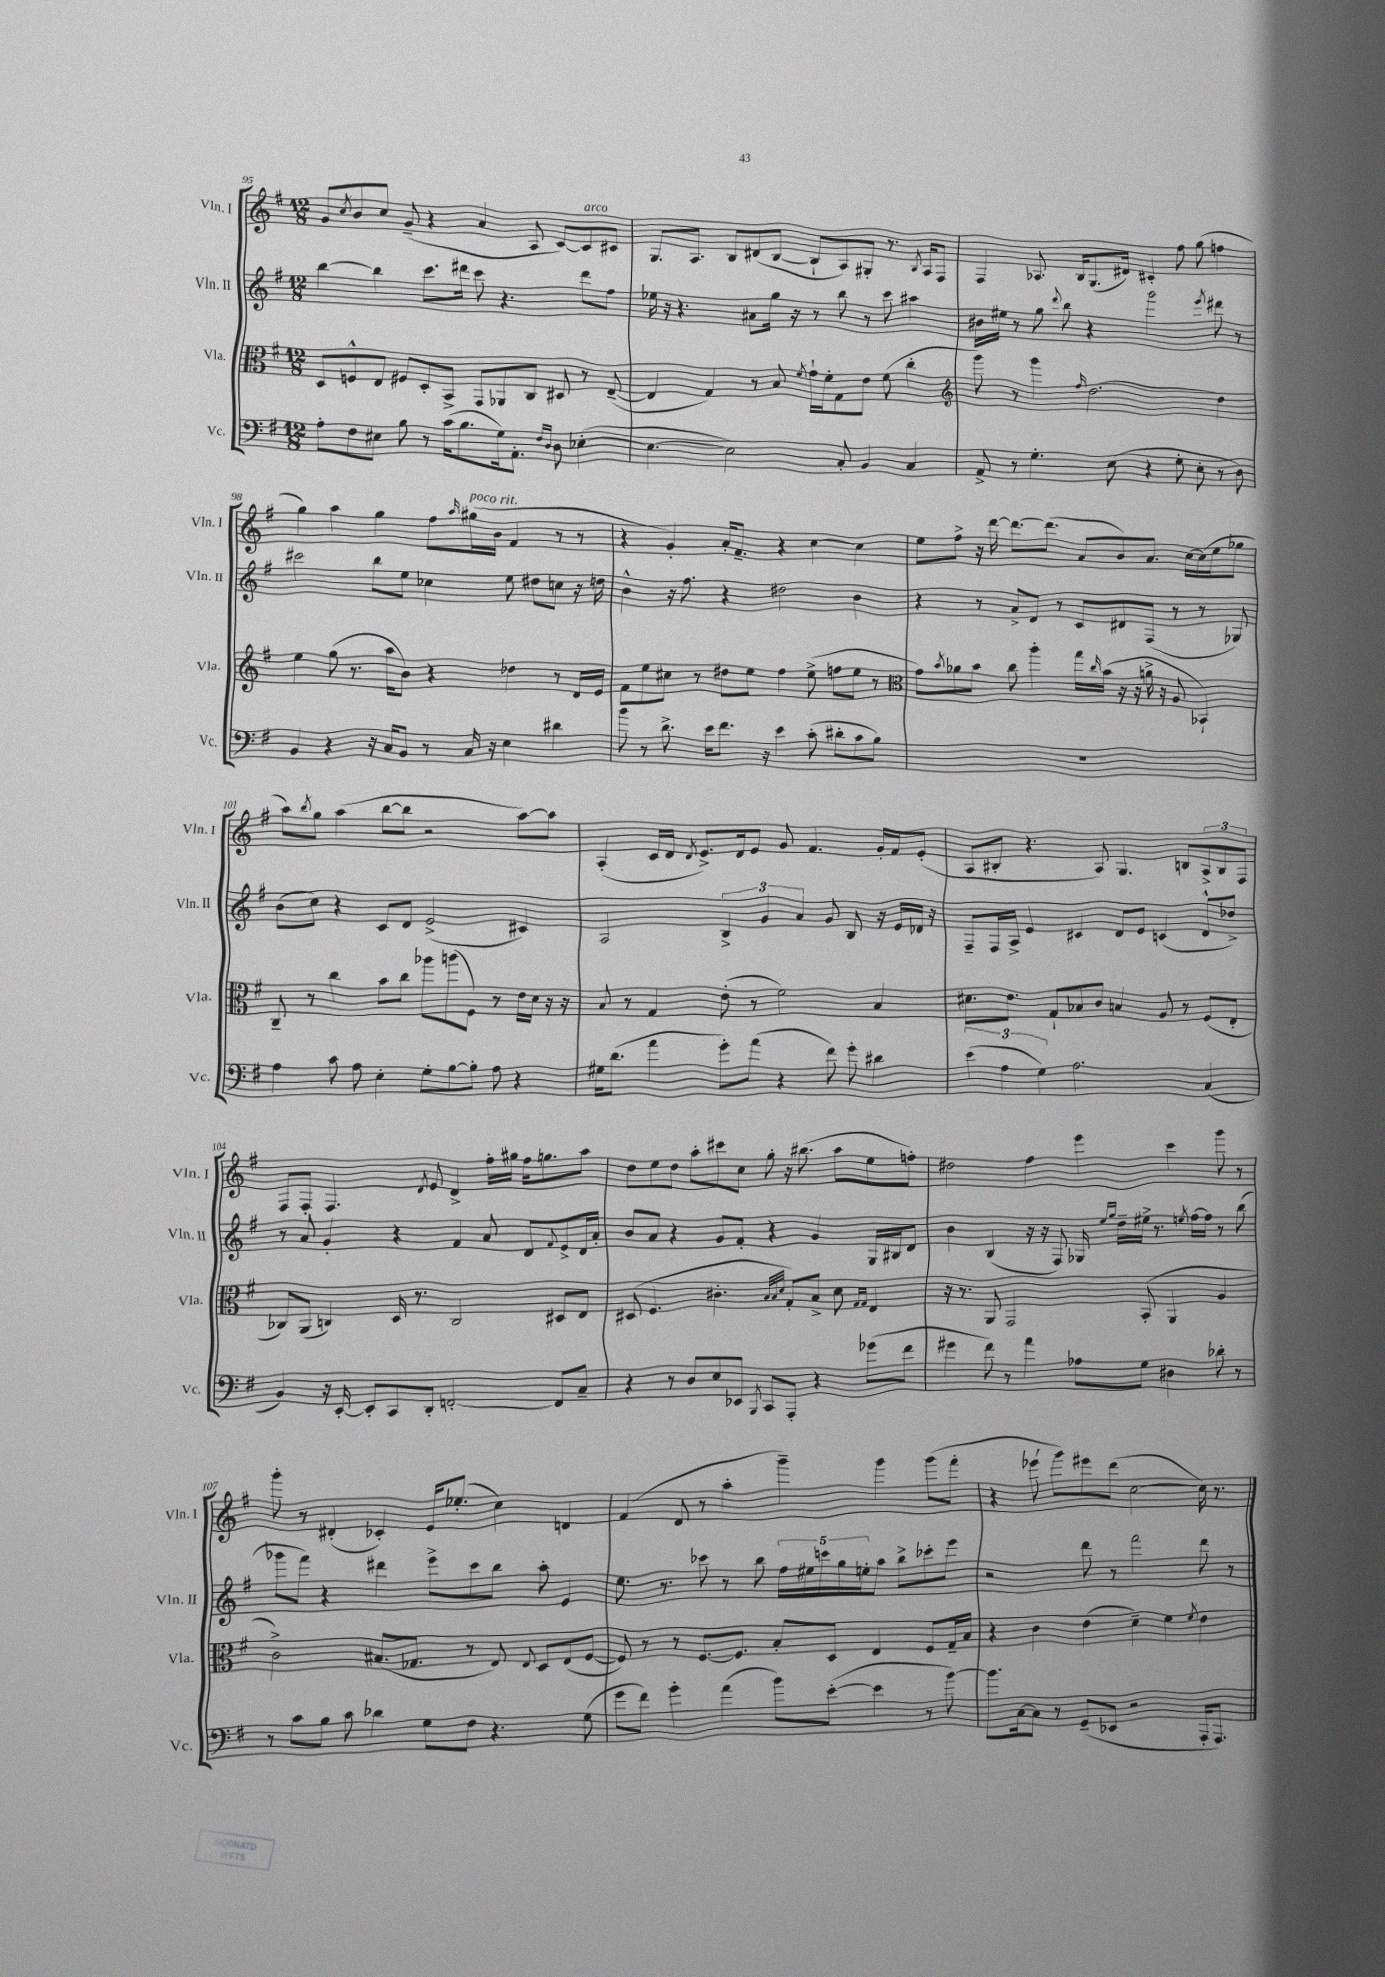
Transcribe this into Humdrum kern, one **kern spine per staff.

**kern	**kern	**kern	**kern
*staff4	*staff3	*staff2	*staff1
*clefF4	*clefC3	*clefG2	*clefG2
*k[f#]	*k[f#]	*k[f#]	*k[f#]
*M12/8	*M12/8	*M12/8	*M12/8
8A'\L	8D/L	[4bb\	8g/L
.	.	.	8qcc/
8F#\	8F^^/	.	8b/
8E#\J	8E/J	4bb\]	8cc/J
8B\	8F#/L	.	(8g~/
8r	8D'/	8.ccc\L	4r
(16c\LK	8BB^/J	.	.
8.B\	.	16ddd#\Jk	.
.	8GG/L	8ccc\	4a/
16G\k)	8AA-/	4.r	.
8.AA'\J	.	.	.
.	8C/J	.	8A/
16qqF#/LL	.	.	.
16qqD/JJ	.	.	.
8D\	8D#/	.	[8c/L)
([4E-'\	8r	8ddd#\L	8c/]
.	([8E~/	8ff#\J	8c#/J
=	=	=	=
4.E-\_	4E/]	16ee-\	8.G/L
.	.	16r	.
.	.	4.r	.
.	.	.	8.A/J
.	4G/)	.	.
2E-\])	.	.	8B/L
.	8r	8a#\L	(8d#/
.	8B/	16gg\Jk	[8B/J
.	.	16r	.
.	8qf#/	.	.
.	16g`\LL	8r	8B`/]L
.	16f#'\J	.	.
8C'/	8G\	8bb\	8A/)
4BB/	8e\J	8r	8G#'/J
.	(8f#\	8ccc\	8.r
4C/	4cc'\	4aa#\	.
.	.	.	8qB/
.	.	.	16A/LK
.	.	.	8F#/J
=	=	=	=
*	*clefG2	*	*
8AA^/	8ggg\)	16b#\LL	4F#/
.	.	16ee#\JJ	.
8r	8r	8r	.
4.G'\	4ggg\	8gg\	8.A-/
.	.	8qqddd/	.
.	.	8bb\	.
.	.	.	16B/LK
.	16qqff#/	.	.
.	[2.dd\	4r	(8.G/
(8E\	.	.	.
.	.	.	16d#/Jk)
4r	.	2ggg\	4c#'/
8G'\	.	.	8ff#\
8E'\	.	.	(8gg\
.	.	8qeee/	.
8r	4dd\]	8ddd#\	4ff\
8D\)	.	8r	.
=	=	=	=
4BB/	4ee\	2ccc#\	4gg\)
4r	(8gg\	.	4aa\
.	8.r	.	.
16r	.	8bb\L	4gg\
16C/LK	16aa\LK	.	.
8BB/J	8b\J)	8ee\J	.
8r	4r	4cc-\	8ff#\L
.	.	.	16qqaa/
16C/	.	.	(16gg#\L
16r	.	.	16b\JJ
4E\	4dd-\	8ee\	4f#/
.	.	8dd#\L	.
4d#\	8r	8cc\J	8r
.	16d/LL	16r	8r
.	16e/JJ	16dd\	.
=	=	=	=
8b\	8f#\L	4b^^\	4r
8r	8ee\	.	.
8.d^\	8cc#\J	16r	4g'/)
.	.	8.ff#\	.
.	8r	.	.
16e\LK	.	.	.
8.f#\J	8dd#\L	4r	16a'/LK
.	.	.	8.f#~/J
.	8ee\J	.	.
16r	.	.	.
4e\	4ff#\	2dd#\	4r
(8c'\	(8ee^\	.	[4cc\
8d#'\L	8ff\L	.	.
8c\	8ee\J	4b\	4cc\]
8B\J)	8r	.	.
=	=	=	=
*	*clefC3	*	*
1.r	8g\L)	4r	8ee\L
.	8qb/	.	.
.	8a-\	.	8ff#^\J
.	8b\J	8r	16r
.	.	.	[16ddd\
.	8cc\	8a^/L	8.ddd\_L
.	4aa'\	8d/J	.
.	.	.	(8.ddd\]J
.	.	8r	.
.	16gg\LL	8c/L	8a/L
.	16qqcc/	.	.
.	(16b\JJ	.	.
.	16r	8d#/	8b/)
.	16r	.	.
.	16a^\	(8F#/J	8.a/J
.	16r	.	.
.	8A/	8r	.
.	.	.	[16cc\LL
.	4BB-`/)	8r	(16cc\]
.	.	.	16ee\J
.	.	8G-/)	8gg-\J
=	=	=	=
4A\	8C~/	(8b\L	8aa\L)
.	.	.	8qbb/
.	8r	8cc\J)	8gg\J
8c\	4cc\	4r	(4aa\
8A\	.	.	.
4E'\	8b\L	8c/L	[8bb\L
.	8cc\J	8d/J	8bb\]J
8G'\L	8aa-\L	(2e^/	2r
[8B\	(8aa\	.	.
8B'\]J	8F#\J)	.	.
8A\	8r	.	.
4r	16e\LL	4c#/)	[8aa\L)
.	16d\JJ	.	.
.	16r	.	8aa\]J
.	16r	.	.
=	=	=	=
16G#\LK	8B/	2A/	(4A'/
(8.d\J	.	.	.
.	8r	.	.
4a\	4G/	.	16c/LL
.	.	.	16d/JJ
.	.	.	8qd/
.	.	.	8.e^/L)
8g'\L)	(8e'\	6B^/	.
.	.	.	16d/k
(8a\J	8r	.	8e/J
.	.	6g/	.
4r	2f#\)	.	8g/
.	.	6a/	.
.	.	.	4.f#/
8f#\)	.	8g/	.
8g'\	.	8B/	.
4d#\	4B/	16r	16g'/LL
.	.	16e/LL	16f#/J
.	.	16d-/JJ	(8e'/J
.	.	16r	.
=	=	=	=
(6e\	8.d#\L	8F#~/L	8A/L
.	.	16F#/L	8B#'/J
6A\	.	.	.
.	8.e\J	16A^/JJ	.
.	.	4e/	4.r
6G\)	.	.	.
.	8G`/L	.	.
2.A\	8B-/	4c#/	.
.	8c/J	.	8A/)
.	4B/	8d/L	4.G/
.	.	8e/J	.
.	8A/	(4c/	.
.	8r	.	8B/L
(4C/	(8F#/L	8d^^/L	12A^/
.	.	.	12B/
.	8E'/J	8dd-^/J)	.
.	.	.	12F#/J
=	=	=	=
4BB/)	8C-/L)	8r	8F#/L
.	(8AA/J	8a/	8F#'/J
16r	4C/)	4g'/	4.F#/
[16EE'/	.	.	.
8EE'/]L	.	.	.
8CC/	16D/	4r	.
.	8.r	.	.
.	.	.	8qd/
8DD'/J	.	.	8e/
[2FF'/	2C/	4f#/	4d^/
.	.	8a/	16ff#'\LL
.	.	.	16gg#\JJ
.	.	8d/L	16ff#\LK
.	.	.	8.gg\
.	.	8qqf#/	.
8FF/]L	8D#/L	8e^/	.
8C~/J	8E/J	16d/L	8aa\J
.	.	16a'/JJ	.
=	=	=	=
4r	(8D#/	8b/L	8dd\L
.	4.F#/	8a/J	8ee\
8r	.	4r	8dd\J
8D/L	.	.	8aa'\L
8E/	4.c#'\	8g/L	8ccc#\
8EE-/J	.	8f#'/J	8cc\J
8qBBB/	.	.	.
8CC/L	.	4r	8gg'\
.	32qqB/LLL	.	.
.	32qqB/	.	.
.	32qqd/JJJ	.	.
8AAA'/J	8G'/L)	.	16r
.	.	.	(8.bb#\
4r	8B^/J	4g/	.
.	8d\	.	8aa\L
.	16qqG/LL	.	.
.	16qqG/JJ	.	.
(8g-\L	4E/	16G/LL	8ee\
.	.	16B#/J	.
8f#\J	.	8d/J	8ff'\J)
=	=	=	=
4g#\	16r	4b\	2dd#\
.	8.r	.	.
8f#\)	8AA/	(4B/	.
8r	2GG/	.	.
4a\	.	16r	4ff#\
.	.	16r	.
.	.	8F#/)	.
8A-\L	.	16G-/	4eee\
.	.	16qqee/LL	.
.	.	16qqgg/JJ	.
.	.	16dd~\LL	.
8G\J	(8BB'/	16ee#^\JJ	.
.	.	8.r	.
4D#\	4AA/	.	4ccc\
.	.	8qee/	.
.	.	[16ff#\LL	.
.	.	16ff#\]JJ	.
8d-'\	4A/	8r	8ggg\
8r	.	(8bb\	8r
=	=	=	=
8r	2c^\)	8ggg-\L	8ggg'\
8c\L	.	8fff#\J)	8r
8B\J	.	4r	(4d#'/
8c\	.	.	.
4d-\	(8.B#/L	4ddd#\	4c-'/)
.	8.G-/J	.	.
8G\L	.	8eee^\L	16e/LK
.	.	.	(8.ee-'/J
8F#\J	8r	8ccc\	.
4.r	8E/)	8bb\J	4cc\)
.	8qqE/	.	.
.	8D/L	8aa'\	.
.	(8E/	4e/	4d/
(8G\	[8F#/J	.	.
=	=	=	=
8g\L	8F#/])	8.ee\	(4f#/
8f#\J)	8r	.	.
.	.	8.r	.
4g'\	8r	.	8d/
.	[8.F#/L	8ccc-\	8r
(4a\	.	8r	4aa'\
.	8.F#/]J	.	.
.	.	8bb\	.
8b\L)	8B'/L	20ff#\LL	4ggg~\)
.	.	20ee#\	.
.	.	20ccc\	.
([8e'\J	8D/J	.	.
.	.	20gg\	.
.	.	20ee'\J	.
4e\]	4E/	8aa\J	4ggg\
.	.	8bb^\L	.
8r	8F#/L	8ccc-'\	(8ggg\L
[8b\)	16G~/L	8eee\J	8fff#'\J
.	16B/JJ	.	.
=	=	=	=
8.b\]L	4r	2r	4r
[16C\k	.	.	.
8C\]J	4c\	.	8eee-`\
8r	.	.	8ggg\L)
(8GG~/L	(4e\	8ddd\	8eee#\
8EE-/J	.	8r	(8ddd\J
2r	4d~\)	2fff#\	[2cc\
.	4f#\	.	.
.	8qf#/	.	.
16AAA'/LK	4e\	8ddd\	16cc\])
8.AAA/J)	.	.	8.r
.	.	8r	.
==	==	==	==
*-	*-	*-	*-
